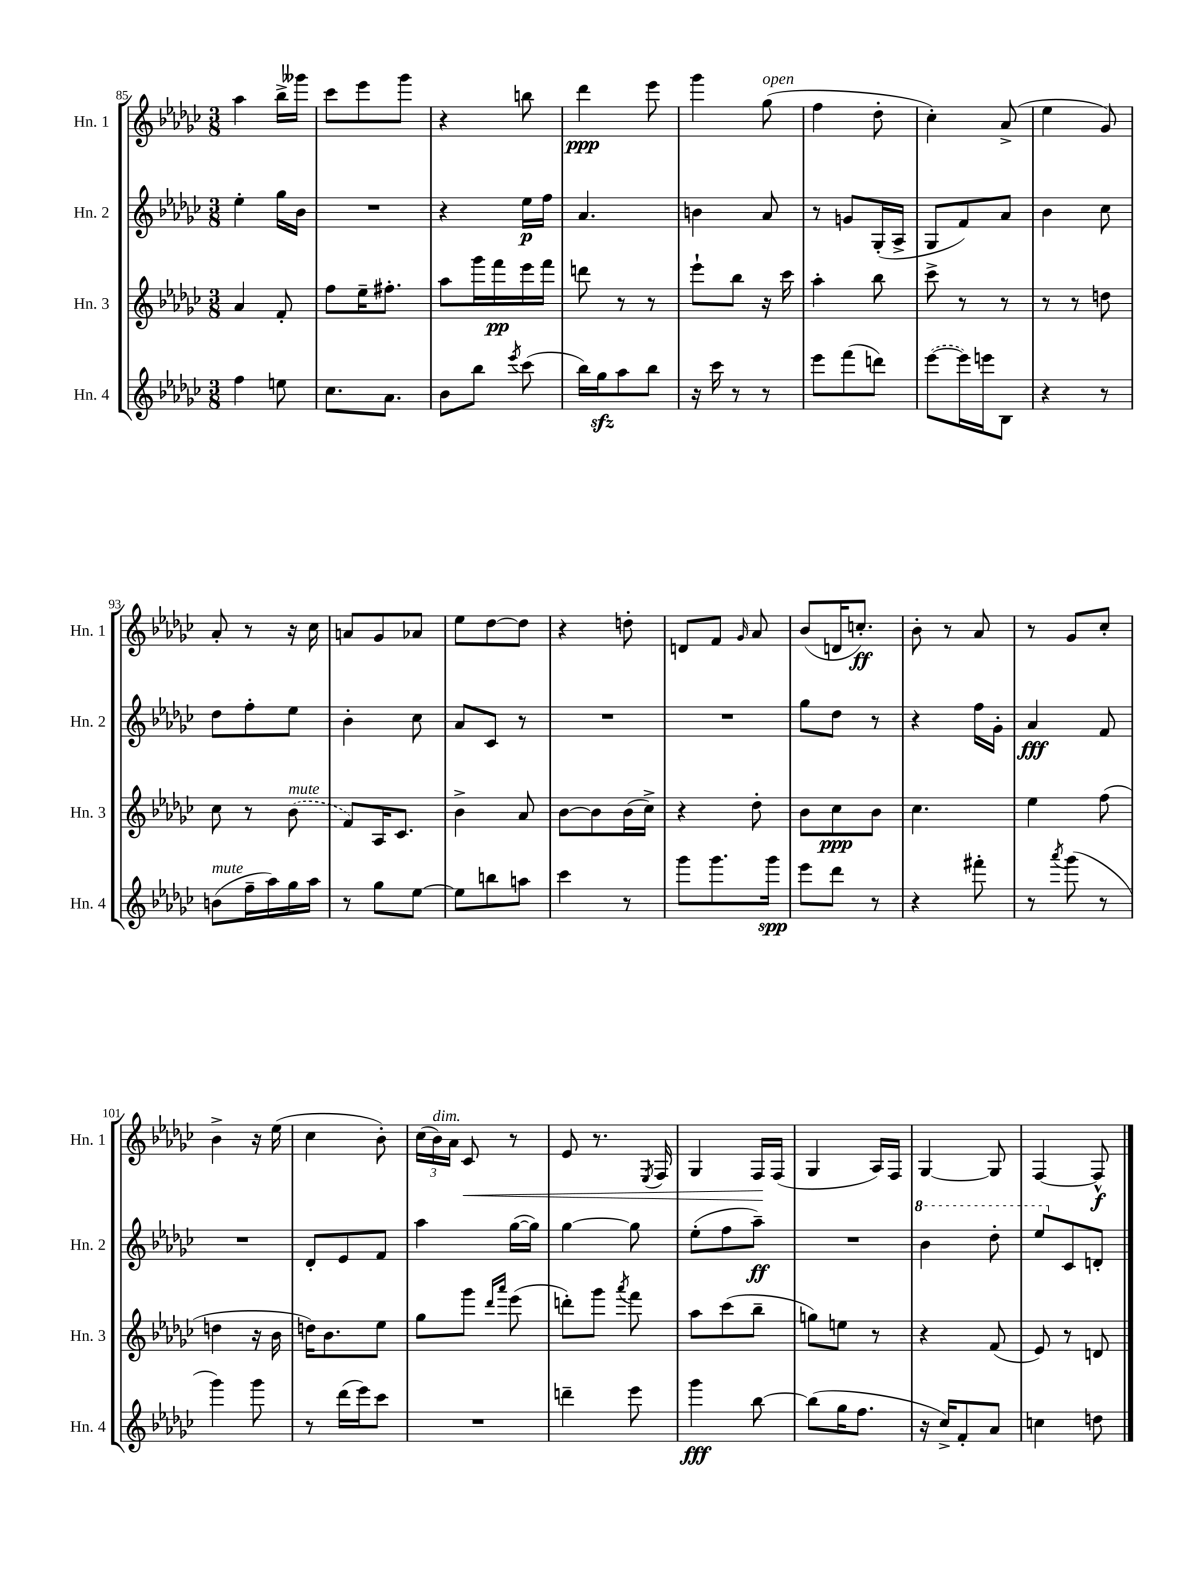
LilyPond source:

<<
\new StaffGroup <<
\new Staff = "s0" \with { instrumentName = "Hn. 1" shortInstrumentName = "Hn. 1" } {
    \clef treble \key ges \major \numericTimeSignature \time 3/8
    \autoBeamOff aes''4 bes''16[-> geses'''16] |
    ces'''8[ ees'''8 ges'''8] |
    r4 b''8 |
    des'''4\ppp ees'''8 |
    ges'''4 ges''8^\markup { \italic "open" }( |
    f''4 des''8-. |
    ces''4-.) aes'8->( |
    ees''4 ges'8) |
    aes'8-. r8 r16 ces''16 |
    a'8[ ges'8 aes'8] |
    ees''8[ des''8~ des''8] |
    r4 d''8-. |
    d'8[ f'8] \grace { ges'16 } aes'8 |
    bes'8[( d'16 c''8.]-.\ff) |
    bes'8-. r8 aes'8 |
    r8 ges'8[ ces''8]-. |
    bes'4-> r16 ees''16( |
    ces''4 bes'8-.) |
    \tuplet 3/2 { ces''16[( bes'16^\markup { \italic "dim." }) aes'16] } ces'8\< r8 |
    ees'8 r8. \acciaccatura { ees8 } f16 |
    ges4 f16[\! f16]( |
    ges4 aes16[) f16] |
    ges4~ ges8 |
    f4~ f8-^\f \bar "|." |
}
\new Staff = "s1" \with { instrumentName = "Hn. 2" shortInstrumentName = "Hn. 2" } {
    \clef treble \key ges \major \numericTimeSignature \time 3/8
    \autoBeamOff ees''4-. ges''16[ bes'16] |
    R4. |
    r4 ees''16[\p f''16] |
    aes'4. |
    b'4 aes'8 |
    r8 g'8[ ges16-.( aes16]-> |
    ges8[ f'8) aes'8] |
    bes'4 ces''8 |
    des''8[ f''8-. ees''8] |
    bes'4-. ces''8 |
    aes'8[ ces'8] r8 |
    R4. |
    R4. |
    ges''8[ des''8] r8 |
    r4 f''16[ ges'16]-. |
    aes'4\fff f'8 |
    R4. |
    des'8[-. ees'8 f'8] |
    aes''4 ges''16[~( ges''16]) |
    ges''4~ ges''8 |
    ees''8[-.( f''8 aes''8]--\ff) |
    R4. |
    \ottava #1 bes''4 des'''8-. |
    ees'''8[ \ottava #0 ces'8 d'8]-. \bar "|." |
}
\new Staff = "s2" \with { instrumentName = "Hn. 3" shortInstrumentName = "Hn. 3" } {
    \clef treble \key ges \major \numericTimeSignature \time 3/8
    \autoBeamOff aes'4 f'8-. |
    f''8[ ees''16-- fis''8.]-. |
    aes''8[ ges'''16 f'''16\pp ees'''16 f'''16] |
    d'''8 r8 r8 |
    ees'''8[-! bes''8] r16 ces'''16 |
    aes''4-. bes''8 |
    ces'''8-> r8 r8 |
    r8 r8 d''8 |
    ces''8 r8 \once \slurDashed bes'8^\markup { \italic "mute" }( |
    f'8[) aes16 ces'8.] |
    bes'4-> aes'8 |
    bes'8[~ bes'8 bes'16( ces''16]->) |
    r4 des''8-. |
    bes'8[ ces''8\ppp bes'8] |
    ces''4. |
    ees''4 f''8( |
    d''4 r16 bes'16 |
    d''16[) bes'8. ees''8] |
    ges''8[ ges'''8] \grace { des'''16[ aes'''16] } ees'''8( |
    d'''8[-.) ges'''8] \acciaccatura { aes'''8 } f'''8 |
    aes''8[ ces'''8( bes''8]-- |
    g''8[) e''8] r8 |
    r4 f'8( |
    ees'8) r8 d'8 \bar "|." |
}
\new Staff = "s3" \with { instrumentName = "Hn. 4" shortInstrumentName = "Hn. 4" } {
    \clef treble \key ges \major \numericTimeSignature \time 3/8
    \autoBeamOff f''4 e''8 |
    ces''8.[ aes'8.] |
    bes'8[ bes''8] \acciaccatura { ees'''8 } ces'''8( |
    bes''16[) ges''16\sfz aes''8 bes''8] |
    r16 ces'''16 r8 r8 |
    ees'''8[ f'''8( d'''8]) |
    \once \slurDashed ees'''8[~( ees'''16) e'''16 bes8] |
    r4 r8 |
    b'8[^\markup { \italic "mute" }( f''16-- aes''16) ges''16 aes''16] |
    r8 ges''8[ ees''8]~ |
    ees''8[ b''8 a''8] |
    ces'''4 r8 |
    ges'''8[ ges'''8. ges'''16]\spp |
    ees'''8[ des'''8] r8 |
    r4 fis'''8-. |
    r8 \acciaccatura { aes'''8 } ges'''8( r8 |
    ges'''4) ges'''8 |
    r8 des'''16[( ees'''16) ces'''8] |
    R4. |
    d'''4-- ees'''8 |
    ges'''4\fff bes''8~ |
    bes''8[( ges''16 f''8.] |
    r16 ces''16[->) f'8-. aes'8] |
    c''4 d''8 \bar "|." |
}
>>
>>
\layout { \context { \Score currentBarNumber = #85 } }
